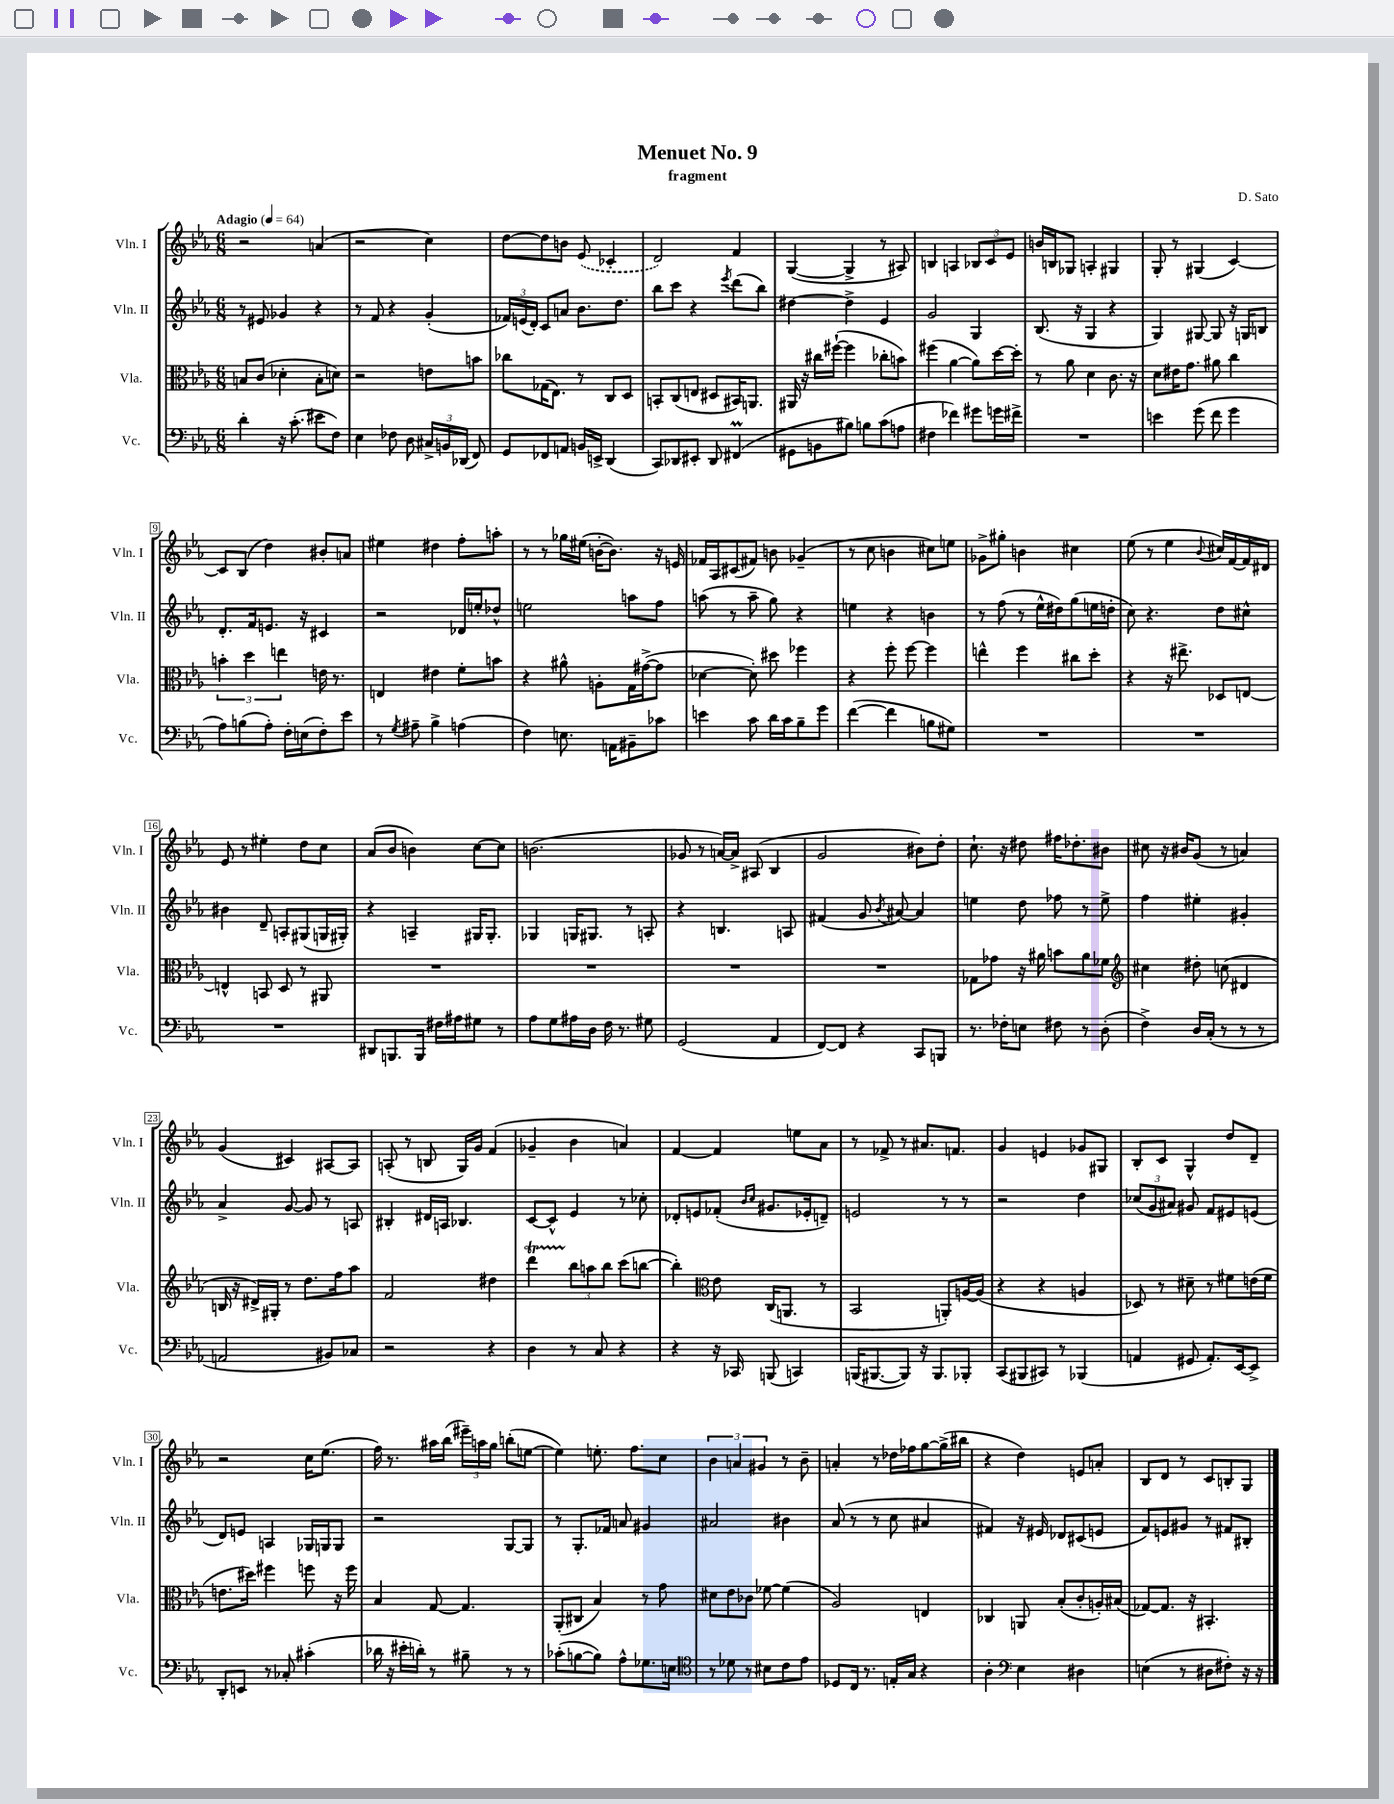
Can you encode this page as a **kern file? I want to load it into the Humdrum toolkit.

**kern	**kern	**kern	**kern
*part4	*part3	*part2	*part1
*staff4	*staff3	*staff2	*staff1
*I"Vc.	*I"Vla.	*I"Vln. II	*I"Vln. I
*I'Vc.	*I'Vla.	*I'Vln. II	*I'Vln. I
*clefF4	*clefC3	*clefG2	*clefG2
*k[b-e-a-]	*k[b-e-a-]	*k[b-e-a-]	*k[b-e-a-]
*M6/8	*M6/8	*M6/8	*M6/8
*MM64	*MM64	*MM64	*MM64
=1	=1	=1	=1
!	!	!	!LO:TX:a:B:t=Adagio
4d'\	8Bn/L	8r	2r
.	(8c/J	8e#X/	.
16r	4d-X'\	4g-X/	.
(8.c'\	.	.	.
8e#X\L	8B'\L	4r	(4an/
8F\J)	8dn\J)	.	.
=2	=2	=2	=2
4E-\	2r	8r	2r
.	.	8f/	.
8F-X\	.	4r	.
8D\	.	.	.
24C#X^/LL	8en\L	(4g'/	4cc\)
24BBn/	.	.	.
(24DD-X/JJ	.	.	.
8FF/)	8bn\J	.	.
=3	=3	=3	=3
8GG/L	8cc-X\L	24f-X/LL)	[8dd\L
.	.	(24en/	.
.	.	24d'/JJ)	.
8FF-X/	(16G-X\K	8c/L	8dd\]
.	8.E-\J)	.	.
8AAn/J	.	8an/J	8bn\J
16BBn/LL	8r	8.b-\L	(8e-/
16EEn^/JJ	.	.	.
(4DD/	8C/L	.	4c-X'/
.	.	8.dd\J	.
.	8D/J	.	.
=4	=4	=4	=4
8CC/L)	8BBn'/L	8bb-\L	2d/)
8DD-X/	(8C/	8ccc\J	.
8EE#X'/J	8En/J	4r	.
8DD-/	8D#X/L	.	.
.	.	8qeee-/	.
(4FF#Xm/	16BB#X/K)	(8ddd\L	4f/
.	8.AAn/J	.	.
.	.	8bb-\J)	.
=5	=5	=5	=5
8GG#X\L	16AA#X/	[4dd#X\	([4G/
.	16r	.	.
8BBn\	16cc#X\LL	.	.
.	([16ff#X`\JJ	.	.
8B#X\J)	4ff#\]	4dd#^\]	4G^/]
8Bn\L	.	.	.
(8c\	8cc-X'\L	4e-/	8r
8An\J	8bn\J)	.	8A#X/)
=6	=6	=6	=6
4F#X\	(4ff#X\	2g/	4Bn/
4f-X\)	[4a-\	.	4An/
8g#X\L	8a-\L])	4G/	12B-X/L
.	.	.	12c/
16gn\L	[16dd\L	.	.
.	.	.	12e-/J
16f#X^\JJ	16dd'\JJ]	.	.
=7	=7	=7	=7
2.r	8r	(8.B-/	16bn/LL
.	.	.	16Bn/J
.	8a-\	.	8G-X/J
.	.	16r	.
.	4d\	4G/	4An'/
.	8.c\	4r	4G#X/
.	16r	.	.
=8	=8	=8	=8
4en\	8d\L	4G/)	8G'/
.	16e#X\K	.	8r
.	8.g\J	.	.
(8g\	.	[8G#X/	(4G#X/
8f\	8a#X\	8G#/]	.
4g\	4cc\	16r	[4c/)
.	.	16Gn/KL	.
.	.	8Bn/J	.
!!LO:LB:g=z
=9	=9	=9	=9
8A-\L)	6bn'\	8.d'/L	8c/L]
(8Bn\	.	.	(8B-/J
.	6dd\	.	.
.	.	16f/k	.
8A-'\J)	.	8.en/J	4dd\)
.	6een\	.	.
16F'\LL	.	.	.
(16En\J	.	16r	.
8F'\)	16en\	4c#X/	8b#X'/L
.	8.r	.	.
8e-\J	.	.	8an/J
=10	=10	=10	=10
8r	4En/	2r	4ee#X\
8qG/	.	.	.
8A#X~\	.	.	.
4B-^\	4e#X\	.	4dd#X\
(4An\	8f'\L	16d-X/LL	8ff'\L
.	.	16een'/J	.
.	8bn\J	8dd-X^^/J	8aan'\J
=11	=11	=11	=11
4F\)	4r	2een\	8r
.	.	.	8r
8.En\	8a#X^^\	.	16gg-X\LL
.	.	.	(16ee#X\JJ
.	8An'\L	.	[16bn'\KL
16AAn\KL	.	.	8.b\J])
8BB#X~\	16G\L	8aan\L	.
.	([16g#X^\J	.	.
8c-X\J	8g#\J]	8ff\J	16r
.	.	.	16en/
=12	=12	=12	=12
4en\	[4d-X\	(8aan\	16f-X/LL
.	.	.	16A-/J
.	.	8r	(8c#X/
8c\	8d-'\])	8aa~\	8f#X/J)
16d\LL	8dd#X\	8gg\)	8bn\
16c\J	.	.	.
8B-~\	4ff-X\	4r	(4g-X~/
8g\J	.	.	.
=13	=13	=13	=13
([4f\	4r	4een\	8r
.	.	.	8cc\
4f\]	8ff'\	4r	4bn\
.	[8ff\	.	.
8Bn\L	4ff\]	4bn\	8cc#X\L)
8G#X\J)	.	.	8een\J
=14	=14	=14	=14
2.r	4een^^\	8r	8g-X^\L
.	.	(8ff\	8gg#X'\J
.	4ff\	8r	4bn\
.	.	16ee-^^\LL	.
.	.	16dd#X\J)	.
.	8cc#X\L	(8gg\	4cc#X\
.	8dd'\J	16een\L	.
.	.	16ddn'\JJ	.
=15	=15	=15	=15
2.r	4r	8cc\)	(8ee-\
.	.	4.r	8r
.	16r	.	4ee-\
.	8.ee#X^\	.	.
.	.	.	8qqb-/
.	8D-X/L	8dd\L	16cc#X/LL)
.	.	.	[16f/
.	[8En/J	8cc#X^^\J	16f/]
.	.	.	16d#X/JJ
!!LO:LB:g=z
=16	=16	=16	=16
2.r	4En^^/]	4b#X\	8e-/
.	.	.	8r
.	8BBn/	8d~/	4ee#X'\
.	8D/	8An'/L	.
.	8r	(8G#X/	8dd\L
.	8AA#X/	16Gn/L	8cc\J
.	.	16G#X'/JJ)	.
=17	=17	=17	=17
8DD#X/L	2.r	4r	(8a-/L
8.BBBn/	.	.	8b-/J
.	.	4An~/	4bn\)
16BBB/Jk	.	.	.
16F#X\LL	.	.	.
16A#X\J	.	.	.
8G#X\J	.	16G#X/KL	[8cc\L
.	.	8.G#'/J	.
8r	.	.	8cc\J]
=18	=18	=18	=18
8A-\L	2.r	4G-X/	(2.bn\
8G\	.	.	.
16A#X\L	.	16Gn/KL	.
16D\JJ	.	8.G#X/J	.
16F\	.	.	.
8.r	.	.	.
.	.	8r	.
8G#X\	.	8An'/	.
=19	=19	=19	=19
(2GG/	2.r	4r	8g-X/
.	.	.	8r
.	.	4.Bn/	[16an/LL)
.	.	.	16a^/JJ]
.	.	.	(8A#X/
4AA-/	.	.	4B-/
.	.	8An/	.
=20	=20	=20	=20
[8FF/L)	2.r	(4f#X/	2g/
8FF/J]	.	.	.
4r	.	8g/	.
.	.	8qb-/	.
.	.	[8a#X/)	.
8CC/L	.	4a#/]	8b#X\L)
8BBBn/J	.	.	8dd'\J
=21	=21	=21	=21
8.r	8G-X\L	4een\	8.cc`\
.	8g-X\J	.	.
16F-X'\KL	.	.	16r
8En\J	16r	8dd\	8dd#X\
.	16a#X\	.	.
8F#X\	8bn\L	8ff-X\	16ff#X\KL
.	.	.	8.dd-X'\
8r	8a#\	8r	.
(8D'\	8f-X\J	8ee^\	8b#X\J
=22	=22	=22	=22
*	*clefG2	*	*
4F^\)	4cc#X\	4ff\	8cc#X\
.	.	.	16r
.	.	.	16b#X/KL
16D/LL	8dd#X'\	4ee#X'\	(8g/J
(16C'/JJ	.	.	.
8r	(8ccn\	.	8r
8r	4d#X/	4g#X'/	4an/)
8r	.	.	.
!!LO:LB:g=z
=23	=23	=23	=23
2AAn/	16Bn/	4a-^/	(4g/
.	16r	.	.
.	16d#X^/LL)	.	.
.	16G#X'/JJ	.	.
.	8r	[8g/	4c#X/)
.	8.dd\L	8g/]	.
8BB#X/L)	.	8r	[8A#X/L
.	16ff\k	.	.
8C-X/J	8aa-\J	8An/	8A#/J]
=24	=24	=24	=24
2r	2f/	4B#X'/	(8An'/
.	.	.	8r
.	.	16d#X/LL	8Bn/
.	.	16An/JJ	.
.	.	4.B-X/	16G/LL)
.	.	.	16g/JJ
4r	4dd#X\	.	(4f/
=25	=25	=25	=25
4D\	4dddt\	[8c/L	4g-X~/
.	.	8c^^/J]	.
8r	12bb-\L	4e-/	4b-\
.	12aan\	.	.
8C/	.	.	.
.	12bb-\J	.	.
4r	(8ccc\L	8r	4an/)
.	[8bbn\J	8cc-X'\	.
=26	=26	=26	=26
4r	4bb'\])	8d-X'/L	[4f/
.	.	8en/	.
*	*clefC3	*	*
16r	8e-\	(8f-X'/J	4f/]
16CC-X/	.	.	.
.	.	16qqb-/LL	.
.	.	16qqcc/JJ	.
(8BBBn/	(16C/KL	8.g#X/L	.
.	8.AAn/J	.	.
4CCn/)	.	.	8een\L
.	.	16e-X'/k	.
.	8r	8dn~/J)	8a-\J
=27	=27	=27	=27
(16BBBn/KL	2BB-/	2en/	8r
[8.BBB#X/	.	.	.
.	.	.	8f-X^/
8BBB#/J])	.	.	8r
16r	.	.	8.a#X/L
8.BBB#/L	.	.	.
.	8AAn'/L)	8r	.
.	.	.	8.fn/J
8BBB-X'/J	[16An/L	8r	.
.	(16A/JJ]	.	.
=28	=28	=28	=28
(8CC/L	4r	2r	4g/
8BBB#X/	.	.	.
8CC#X/J)	4r	.	4en/
8r	.	.	.
(4BBB-X/	4An/	4dd\	8g-X/L
.	.	.	8G#X/J
=29	=29	=29	=29
4AAn/	8D-X/)	(12cc-X/L	8B-'/L
.	.	12g/	.
.	8r	.	8c/J
.	.	12a#X/J)	.
8GG#X/	8d#X~\	8g#X/	4G^^/
8.AA'/L)	8r	8f/L	.
.	8f#X\L	8e#X/	8dd/L
[16EE-/k	.	.	.
8EE-^/J]	(16en\L	(8en/J	8d~/J
.	16f#\JJ	.	.
!!LO:LB:g=z
=30	=30	=30	=30
8DD'/L	8.en\L	8d/L)	2r
8EEn/J	.	8en/J	.
.	16dd#X\Jk)	.	.
8r	4ff#X\	4An/	.
8C-X'/	.	.	.
(4c#X'\	8ffn\	16G-X/LL	16cc\KL
.	.	16Gn/J	(8.ee-\J
.	16r	8G/J	.
.	16ff\	.	.
=31	=31	=31	=31
16d-X\	4B-/	2r	16ff\)
16r	.	.	8.r
16e#X'\LL	.	.	.
16dn'\JJ)	.	.	.
8r	[8G/	.	16aa#X\LL
.	.	.	(16bb-\JJ
8B#X~\	4.G/]	.	24eee#X~\LL)
.	.	.	24aan\
.	.	.	24gg\JJ
8r	.	[8G/L	(8bbn'\L
8r	.	8G/J]	[8een\J
=32	=32	=32	=32
(8c-X'\L	(8AA-'/L	8r	4ee\])
[8Bn\	8C#X/J	8.G'/L	.
8B\J])	4B-/)	.	8.een'\
.	.	16f-X/Jk	.
8A-^^\L	.	8an/	.
.	.	.	8.ff\L
8.G-X\	8r	4g#X/	.
.	8g\	.	8cc\J
16En\Jk	.	.	.
=33	=33	=33	=33
*clefC4	*	*	*
8r	8d#X\L	2a#X/	6b-\
8d-X\	8e-\	.	.
.	.	.	6an/
8r	8c-X\J	.	.
.	.	.	6g#X/
8B#X\L	[8f-X\	.	.
8c\	(4f-\]	4b#X\	8r
8e-\J	.	.	8b-~\
=34	=34	=34	=34
8D-X/L	2A-/)	(8a-/	4an'/
16C/Jk	.	8r	.
8.r	.	.	.
.	.	8r	8r
16En'/LL	.	8cc\	16dd-X\LL
16G/JJ	.	.	16ff-X\J
4r	4En/	4a#X/	[8gg\
.	.	.	(16gg^\L]
.	.	.	16bb#X\JJ
=35	=35	=35	=35
4A-'\	4C-X/	4f#X/)	4r
*clefF4	*	*	*
4E-\	8AAn/	16r	4dd\)
.	.	16e#X/	.
.	(8B-'/L	8d-X/L	.
4D#X\	8c'/	(8c#X/	8en/L
.	16An'/L)	8en/J	8an'/J
.	(16B#X/JJ	.	.
=36	=36	=36	=36
(4En\	[8G-X/L)	8f/L)	8B-/L
.	8.G-/J]	8en/	8d/J
8r	.	8g#X/J	8r
.	16r	.	.
8D#X\L	4.BB#X'/	8r	8c/L
8F#X'\J)	.	8f#X/L	8Bn'/
16r	.	8B#X'/J	8G/J
16r	.	.	.
==	==	==	==
*-	*-	*-	*-
